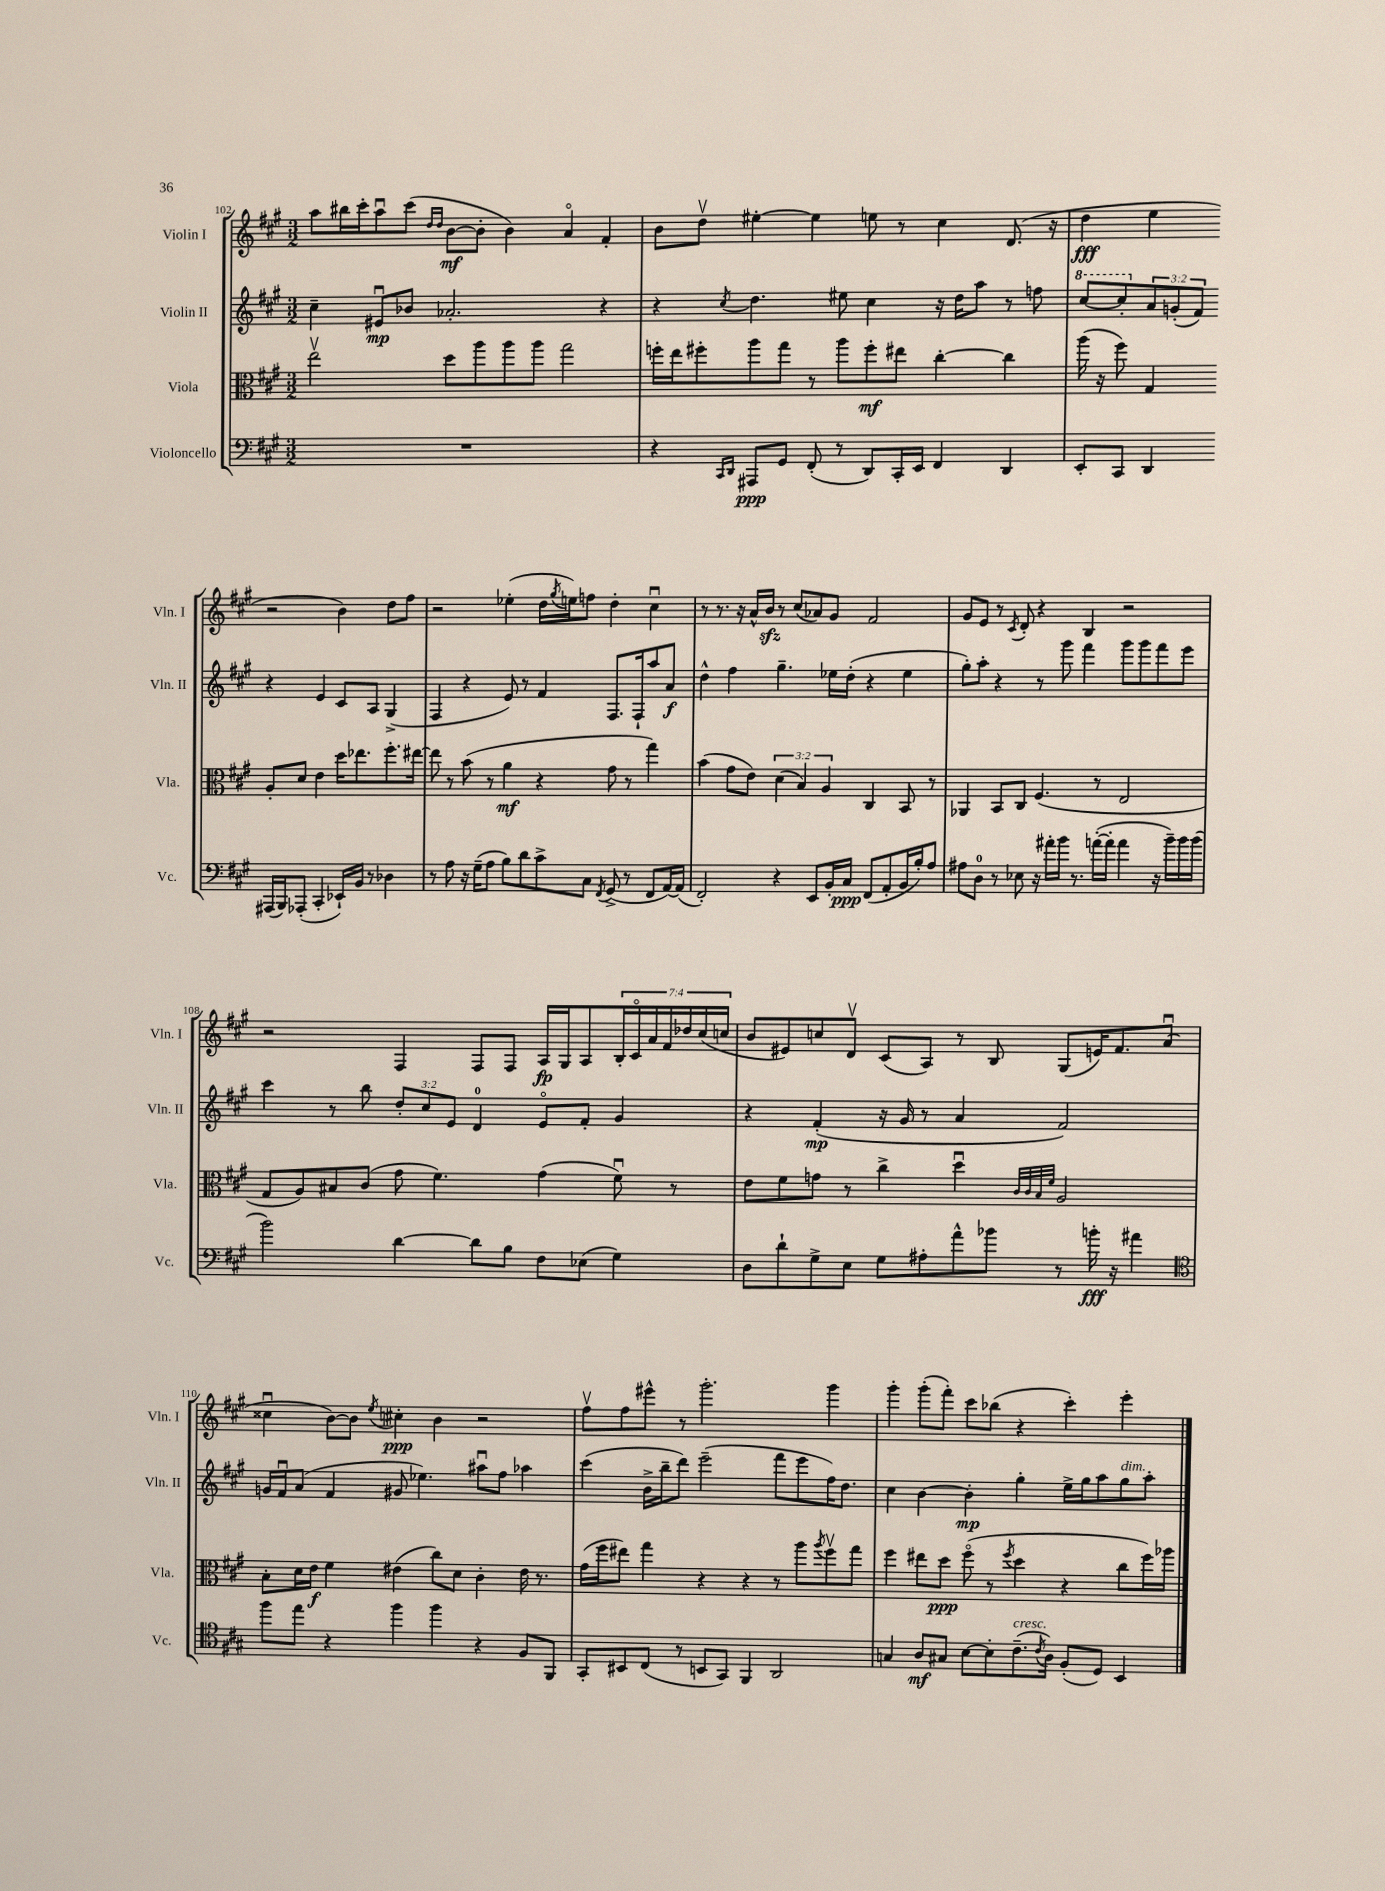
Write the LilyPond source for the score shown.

<<
\new StaffGroup <<
\new Staff = "s0" \with { instrumentName = "Violin I" shortInstrumentName = "Vln. I" } {
    \clef treble \key a \major \numericTimeSignature \time 3/2 \override Staff.TupletNumber.text = #tuplet-number::calc-fraction-text
    a''8 bis''16 cis'''16-. a''8\downbow cis'''8( \grace { d''16 d''16 } b'8~\mf b'8-. b'4) a'4\flageolet fis'4-. |
    b'8 d''8\upbow eis''4~-. eis''4 e''8 r8 cis''4 d'8.( r16 |
    d''4\fff e''4 r2 b'4) d''8 fis''8 |
    r2 ees''4-.( d''16 \acciaccatura { gis''8 } e''16) f''8 d''4-. cis''4\downbow |
    r8 r8. r16 a'16-^ b'16\sfz r8 cis''8( aes'8) gis'8 fis'2 |
    gis'8 e'8 r8 \acciaccatura { cis'8 } d'8-. r4 b4 r2 |
    r2 fis4 fis8 fis8 a16\fp gis16 a8 \tuplet 7/4 { b16-. cis'16\flageolet a'16 fis'16 des''16 cis''16( c''16 } |
    b'8 eis'8) c''8 d'8\upbow cis'8( a8) r8 b8 gis8( e'16) fis'8. a'8\downbow( |
    cisis''4\downbow b'8~) b'8 \acciaccatura { e''8 } cis''4-.\ppp b'4 r2 |
    fis''8\upbow fis''8 eis'''8-^ r8 gis'''2.-. gis'''4 |
    gis'''4-. gis'''8-.( fis'''8-.) cis'''8 bes''8( r4 cis'''4-.) e'''4-. \bar "|." |
}
\new Staff = "s1" \with { instrumentName = "Violin II" shortInstrumentName = "Vln. II" } {
    \clef treble \key a \major \numericTimeSignature \time 3/2 \override Staff.TupletNumber.text = #tuplet-number::calc-fraction-text
    cis''4-- eis'8\downbow\mp bes'8 aes'2.-. r4 |
    r4 \acciaccatura { cis''8 } d''4. eis''8 cis''4 r16 d''16 a''8 r8 f''8 |
    \ottava #1 cis'''8~ cis'''8-. \ottava #0 \tuplet 3/2 { a'8 g'8-.( fis'8) } r4 e'4 cis'8 a8 gis4->( |
    fis4 r4 e'8) r8 fis'4 fis8. fis16-! a''8 a'8\f |
    d''4-^ fis''4 gis''4.-- ees''16 d''16-.( r4 ees''4 |
    gis''8-.) a''8-. r4 r8 gis'''8 fis'''4 gis'''8 gis'''8 fis'''8 e'''8 |
    cis'''4 r8 b''8 \tuplet 3/2 { d''8-. cis''8 e'8 } d'4-0 e'8\flageolet fis'8-. gis'4 |
    r4 fis'4-.\mp( r16 gis'16 r8 a'4 fis'2) |
    g'16 fis'16\downbow a'8( fis'4 gis'8 ees''4.) ais''8\downbow fis''8 aes''4 |
    cis'''4( b'16-> b''16-- d'''8) e'''2--( fis'''8 e'''8 fis''16) d''8. |
    cis''4 b'4~ b'4-.\mp gis''4-. e''16-> gis''16 a''8 gis''8^\markup { \italic "dim." } a''8-. \bar "|." |
}
\new Staff = "s2" \with { instrumentName = "Viola" shortInstrumentName = "Vla." } {
    \clef alto \key a \major \numericTimeSignature \time 3/2 \override Staff.TupletNumber.text = #tuplet-number::calc-fraction-text
    e''2\upbow d''8 a''8 a''8 a''8 gis''2 |
    f''16-. e''16 fis''8-. a''8 gis''8 r8 a''8 fis''8-.\mf eis''8 cis''4~-. cis''4 |
    a''16( r16 fis''8) gis4 a8-. d'8 e'4 d''16 ees''8. fis''8.-. eis''16~ |
    eis''8 r8 b'8( r8 a'4\mf r4 gis'8 r8 gis''4) |
    b'4( gis'8 e'8) \tuplet 3/2 { d'4( b4) a4 } cis4 b,8 r8 |
    aes,4 b,8 cis8 fis4.( r8 e2 |
    gis8 a8) bis8 cis'8( gis'8 fis'4.) gis'4( fis'8\downbow) r8 |
    e'8 fis'8 g'8 r8 cis''4-> d''4\downbow \grace { cis'32 cis'32 b32 fis'32 } a2 |
    b8-. d'16 e'16\f fis'4 eis'4( cis''8) d'8 cis'4-. eis'16 r8. |
    gis'16( fis''16 eis''8) gis''4 r4 r4 r8 a''8 \acciaccatura { a''8 } fis''8\upbow gis''8 |
    fis''4 eis''8 d''8\ppp fis''8\flageolet( r8 \acciaccatura { fis''8 } d''4 r4 cis''8 fis''16) aes''16 \bar "|." |
}
\new Staff = "s3" \with { instrumentName = "Violoncello" shortInstrumentName = "Vc." } {
    \clef bass \key a \major \numericTimeSignature \time 3/2
    R1. |
    r4 \grace { cis,16 d,16 } ais,,8\ppp gis,8 fis,8-.( r8 d,8) cis,16-. e,16 fis,4 d,4 |
    e,8-. cis,8 d,4 ais,,16( b,,16) aes,,8-.( cis,4-. ees,16-!) b,16 r8 des4 |
    r8 a8 r16 gis16--( a8 b8) d'8 cis'8-> cis8 \acciaccatura { fis,8 } gis,8->( r8 fis,8 a,16~) a,16( |
    fis,2-.) r4 e,8 b,16-. cis16\ppp fis,8( a,8-. b,16 b16-.) a8 |
    ais8 d8-0 r8 ees8 r16 ais'16-. b'16 r8. a'16~-.( a'16-. a'4 r16 b'16--) b'16 b'16( |
    b'2) d'4~ d'8 b8 fis8 ees8( gis4) |
    d8 d'8-! gis8-> e8 gis8 ais8-. a'8-^ bes'8 r8 b'16-.\fff r16 ais'4 |
    \clef tenor fis''8 e''8 r4 fis''4 fis''4 r4 fis8 fis,8 |
    gis,8-. bis,8 cis8( r8 b,8 gis,8) fis,4 a,2 |
    g4 a8\mf gis8 b8~ b8-. cis'8.--^\markup { \italic "cresc." }( \acciaccatura { cis'8 } a16) fis8-.( d8) b,4 \bar "|." |
}
>>
>>
\layout { \context { \Score currentBarNumber = #102 } }
